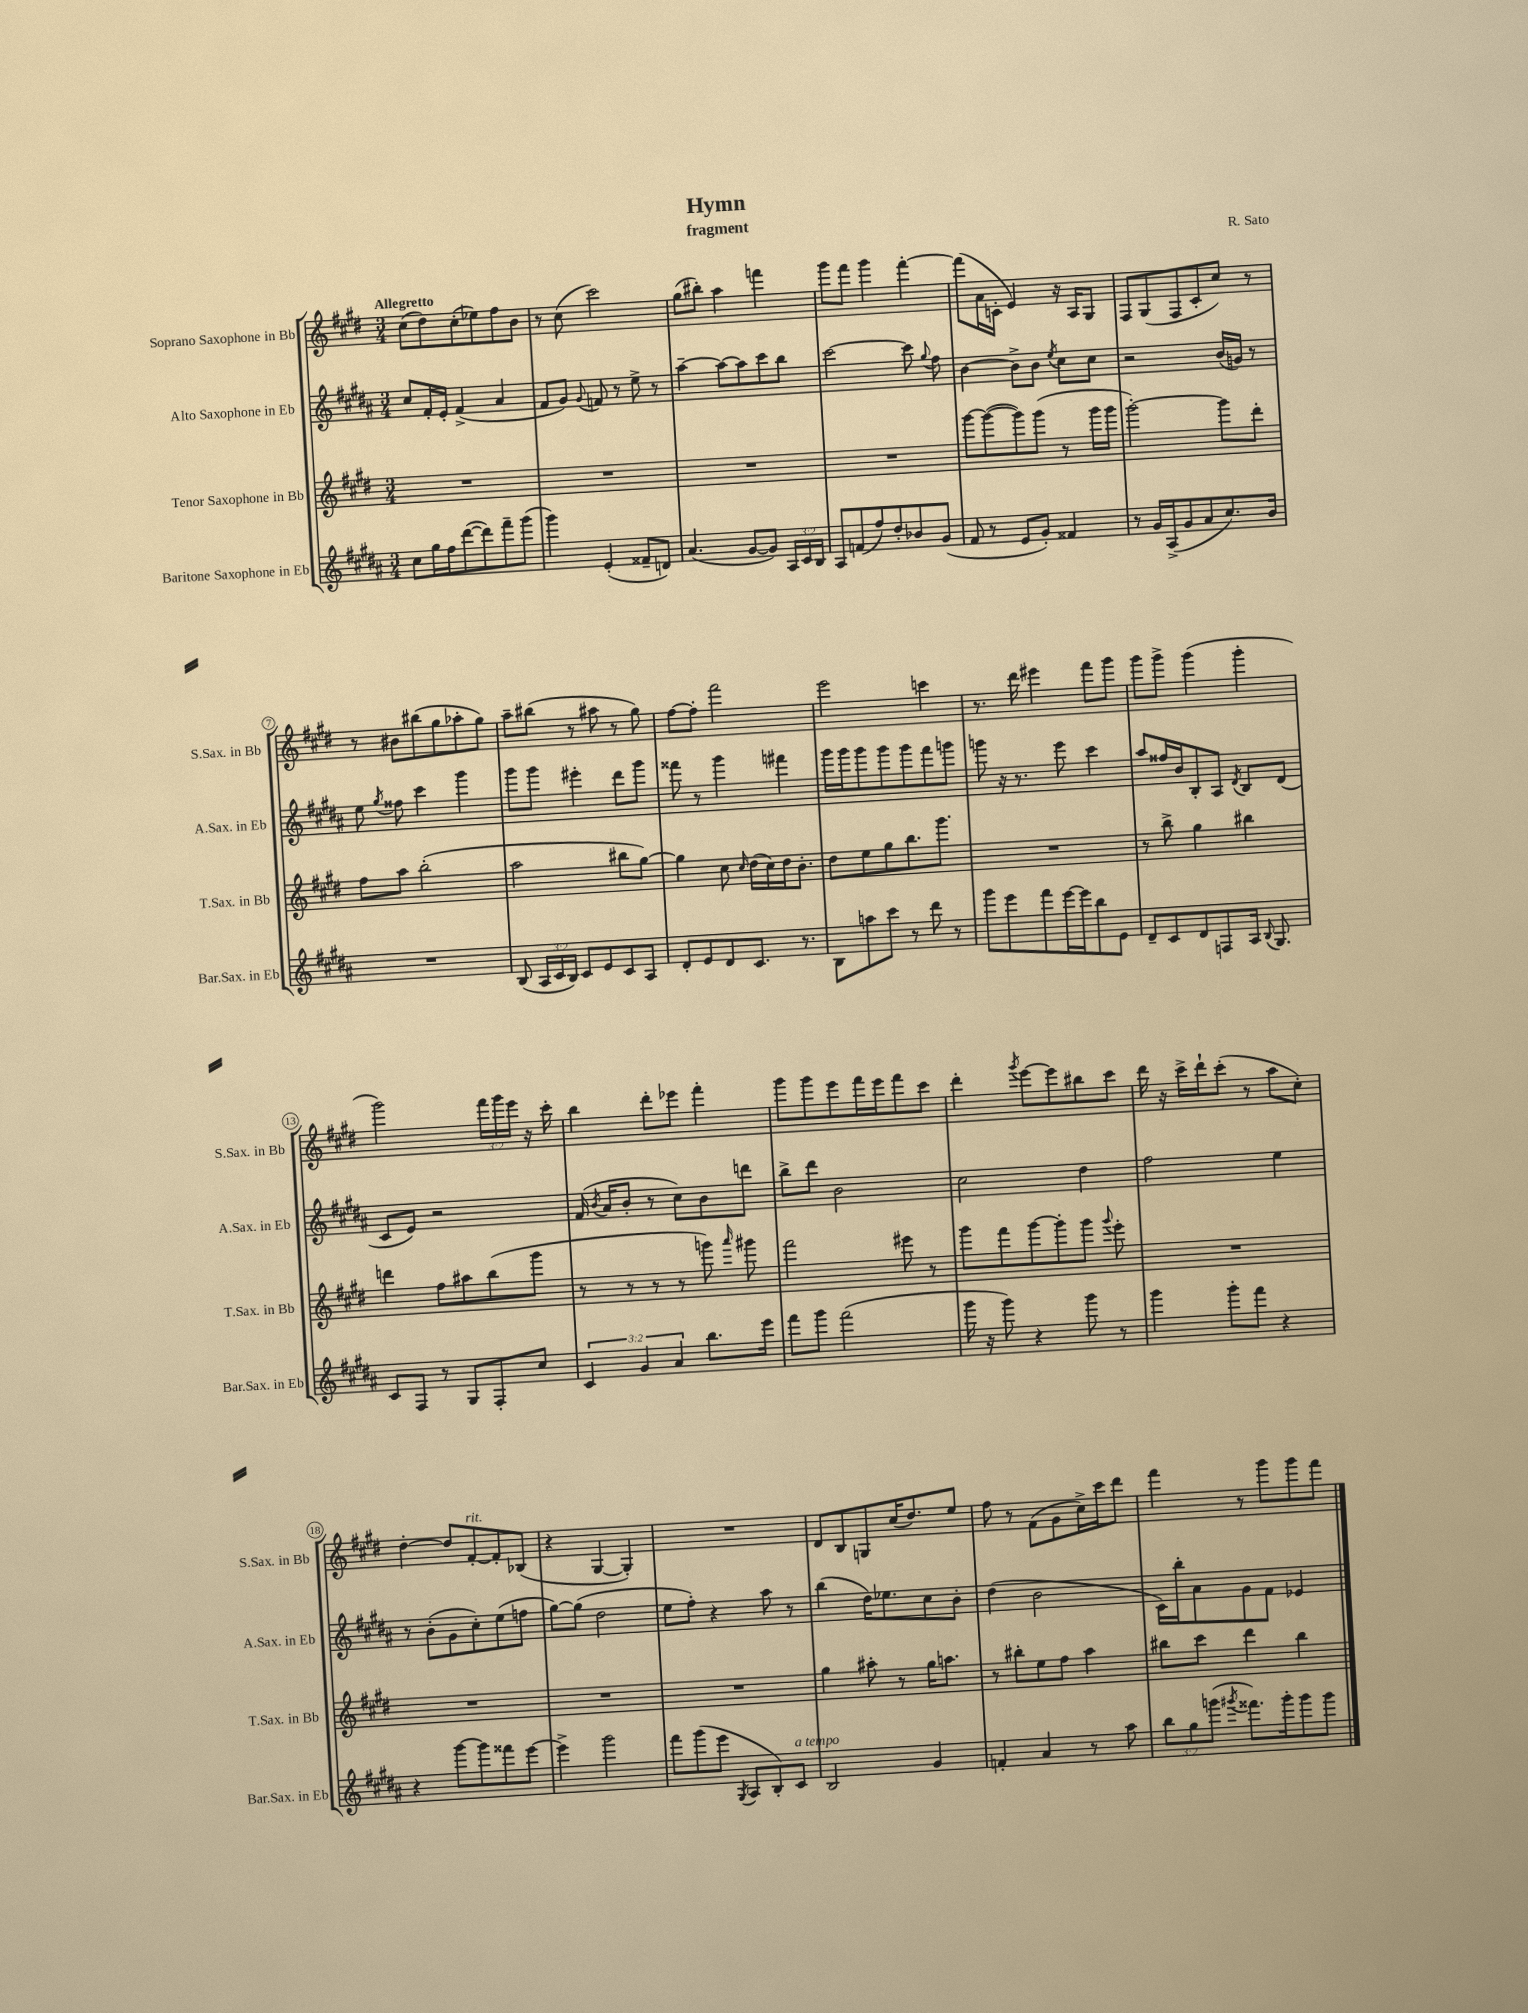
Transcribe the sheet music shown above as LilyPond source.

\header { title = "Hymn" composer = "R. Sato" subtitle = "fragment" }
<<
\new StaffGroup <<
\new Staff = "s0" \with { instrumentName = "Soprano Saxophone in Bb" shortInstrumentName = "S.Sax. in Bb" } {
    \clef treble \key e \major \numericTimeSignature \time 3/4 \override Staff.TupletNumber.text = #tuplet-number::calc-fraction-text \tempo "Allegretto"
    \autoBeamOff cis''8[( dis''8) cis''8-.( ees''8) fis''8 b'8] |
    r8 cis''8( cis'''2) |
    gis''8[( bis''8]-.) a''4 f'''4 |
    gis'''8[ fis'''8] gis'''4 fis'''4~-. |
    fis'''8[( a'16 c'16]-. e'4) r16 a16[ gis8] |
    fis8[ gis8( fis8 cis'8-. cis''8]) r8 |
    r8 bis'8[ bis''8( gis''8 aes''8-. gis''8]) |
    a''8[-- bis''8]( r8 ais''8 r8 gis''8) |
    fis''8[~ fis''8]-. fis'''2 |
    e'''2 c'''4 |
    r8. dis'''16 eis'''4 fis'''8[ gis'''8] |
    gis'''8[ gis'''8]-> gis'''4( gis'''4-. |
    gis'''2) \tuplet 3/2 { fis'''16[ gis'''16 e'''16] } r16 cis'''16-. |
    b''4 dis'''8[-. ees'''8] fis'''4-. |
    gis'''8[ gis'''8 e'''8 fis'''16 e'''16 fis'''8 cis'''8] |
    dis'''4-. \acciaccatura { gis'''8 } e'''8[~ e'''8 bis''8 cis'''8] |
    dis'''16 r16 cis'''16[-> dis'''16-! cis'''8]-.( r8 a''8[ cis''8]-.) |
    dis''4~-. dis''8[ fis'8~-.^\markup { \italic "rit." } fis'8-. bes8]( |
    r4 gis4~ gis4-.) |
    R2. |
    dis'8[ b8 g8 cis''16( dis''8.) e''8] |
    fis''8 r8 fis'8[( gis'8 cis''16->) cis'''16 dis'''8] |
    fis'''4 r8 gis'''8[ gis'''8 fis'''8] \bar "|." |
}
\new Staff = "s1" \with { instrumentName = "Alto Saxophone in Eb" shortInstrumentName = "A.Sax. in Eb" } {
    \clef treble \key b \major \numericTimeSignature \time 3/4
    \autoBeamOff cis''8[ fis'16-. e'16]-. fis'4->( ais'4 |
    fis'8[ gis'8]) \appoggiatura { gis'8 } f'8 r8 e''8-> r8 |
    ais''4~-- ais''8[~ ais''8 cis'''8 b''8] |
    cis'''2~ cis'''8 \appoggiatura { gis''8 } fis''8 |
    b'4~ b'8[-> b'8] \acciaccatura { e''8 } cis''8[ cis''8] |
    r2 b'16[( g'16]) r8 |
    e''8 \acciaccatura { gis''8 } fisis''8 cis'''4 gis'''4 |
    gis'''8[ gis'''8] eis'''4-. dis'''8[ gis'''8] |
    fisis'''8 r8 gis'''4 fis'''4 |
    gis'''16[ gis'''16 gis'''8 gis'''8 gis'''8 fis'''8 g'''8] |
    g'''8 r16 r8. e'''8 cis'''4 |
    ais''8[ fisis''16 b'16 b8-. ais8] \acciaccatura { dis'8 } b8[ dis'8]( |
    cis'8[ e'8]) r2 |
    fis'16( \acciaccatura { b'8 } ais'16[ b'8]-. r8 cis''8[) b'8 d'''8] |
    b''8[-> dis'''8] b'2 |
    cis''2 dis''4 |
    fis''2 e''4 |
    r8 b'8[-.( gis'8 cis''8-.) e''8( f''8] |
    gis''8[~) gis''8]( dis''2 |
    e''8[ fis''8]-.) r4 ais''8 r8 |
    b''4( dis''16[) ees''8. cis''8 b'8]-. |
    dis''4( b'2 |
    cis'16[) b''16-. ais'8 gis'8 fis'8] ees'4 \bar "|." |
}
\new Staff = "s2" \with { instrumentName = "Tenor Saxophone in Bb" shortInstrumentName = "T.Sax. in Bb" } {
    \clef treble \key e \major \numericTimeSignature \time 3/4
    \autoBeamOff R2. |
    R2. |
    R2. |
    R2. |
    gis'''8[~ gis'''8~( gis'''8) gis'''8]( r8 gis'''16[ gis'''16] |
    gis'''2~-.) gis'''8[ dis'''8]-. |
    fis''8[ a''8] b''2-.( |
    a''2 bis''8[ gis''8]~) |
    gis''4 cis''8 \grace { cis''16 } dis''16[( cis''16) dis''16 b'8.]-. |
    dis''8[ e''8 gis''8 b''8. gis'''8.] |
    R2. |
    r8 b''8-> gis''4 bis''4 |
    d'''4 fis''8[ ais''8 b''8( gis'''8] |
    r8 r8 r8 r8 g'''8) \grace { a'''16 } gis'''8 |
    fis'''2 eis'''8 r8 |
    gis'''8[ fis'''8 gis'''8~ gis'''8-. gis'''8] \appoggiatura { gis'''8 } e'''8-. |
    R2. |
    R2. |
    R2. |
    R2. |
    gis''4 ais''8-. r8 gis''16[ a''8.] |
    r8 bis''8[-. e''8 fis''8] a''4 |
    bis''8[ cis'''8] dis'''4 bis''4 \bar "|." |
}
\new Staff = "s3" \with { instrumentName = "Baritone Saxophone in Eb" shortInstrumentName = "Bar.Sax. in Eb" } {
    \clef treble \key b \major \numericTimeSignature \time 3/4 \override Staff.TupletNumber.text = #tuplet-number::calc-fraction-text
    \autoBeamOff cis''8[ gis''16 fis''16 dis'''8~( dis'''8) fis'''8-- gis'''8]( |
    gis'''4) e'4-.( fisis'8[-- d'8]) |
    ais'4.( gis'8[~ gis'8]) \tuplet 3/2 { ais16[ cis'16 b16] } |
    ais8[ f'8( fis''8) dis''8-. bes'8 gis'8]( |
    fis'8 r8 e'8[ gis'8]-.) fisis'4 |
    r8 gis'16[ ais16->( gis'8 ais'8 cis''8.) b'16] |
    R2. |
    b8( \tuplet 3/2 { ais16[ cis'16 b16]) } cis'8[ e'8 cis'8 ais8] |
    dis'8[-. e'8 dis'8 cis'8.] r8. |
    b8[ a''8 cis'''8] r8 dis'''8 r8 |
    gis'''8[ e'''8 fis'''8 e'''16~ e'''16 b''8 e'8] |
    dis'8[-- cis'8 dis'8 f8 ais16] \appoggiatura { b8 } gis8. |
    cis'8[ fis8] r8 gis8[ fis8-. cis''8] |
    \tuplet 3/2 { cis'4 gis'4 ais'4 } b''8.[ e'''16] |
    fis'''8[ gis'''8] fis'''2( |
    gis'''16 r16 gis'''8) r4 gis'''8 r8 |
    gis'''4 gis'''8[-. fis'''8] r4 |
    r4 gis'''8[~ gis'''8 fisis'''8 e'''8]~ |
    e'''4-> gis'''2 |
    fis'''8[ gis'''8( e'''8] \acciaccatura { gis8 } ais8[ b8-.) cis'8]^\markup { \italic "a tempo" } |
    b2 gis'4 |
    f'4-. ais'4 r8 ais''8 |
    \tuplet 3/2 { b''8[ gis''8 g'''8]( } \acciaccatura { gis'''8 } fisis'''8.[) gis'''16-. gis'''8 gis'''8] \bar "|." |
}
>>
>>
\layout { \context { \Score \override BarNumber.stencil = #(make-stencil-circler 0.1 0.3 ly:text-interface::print) } }
